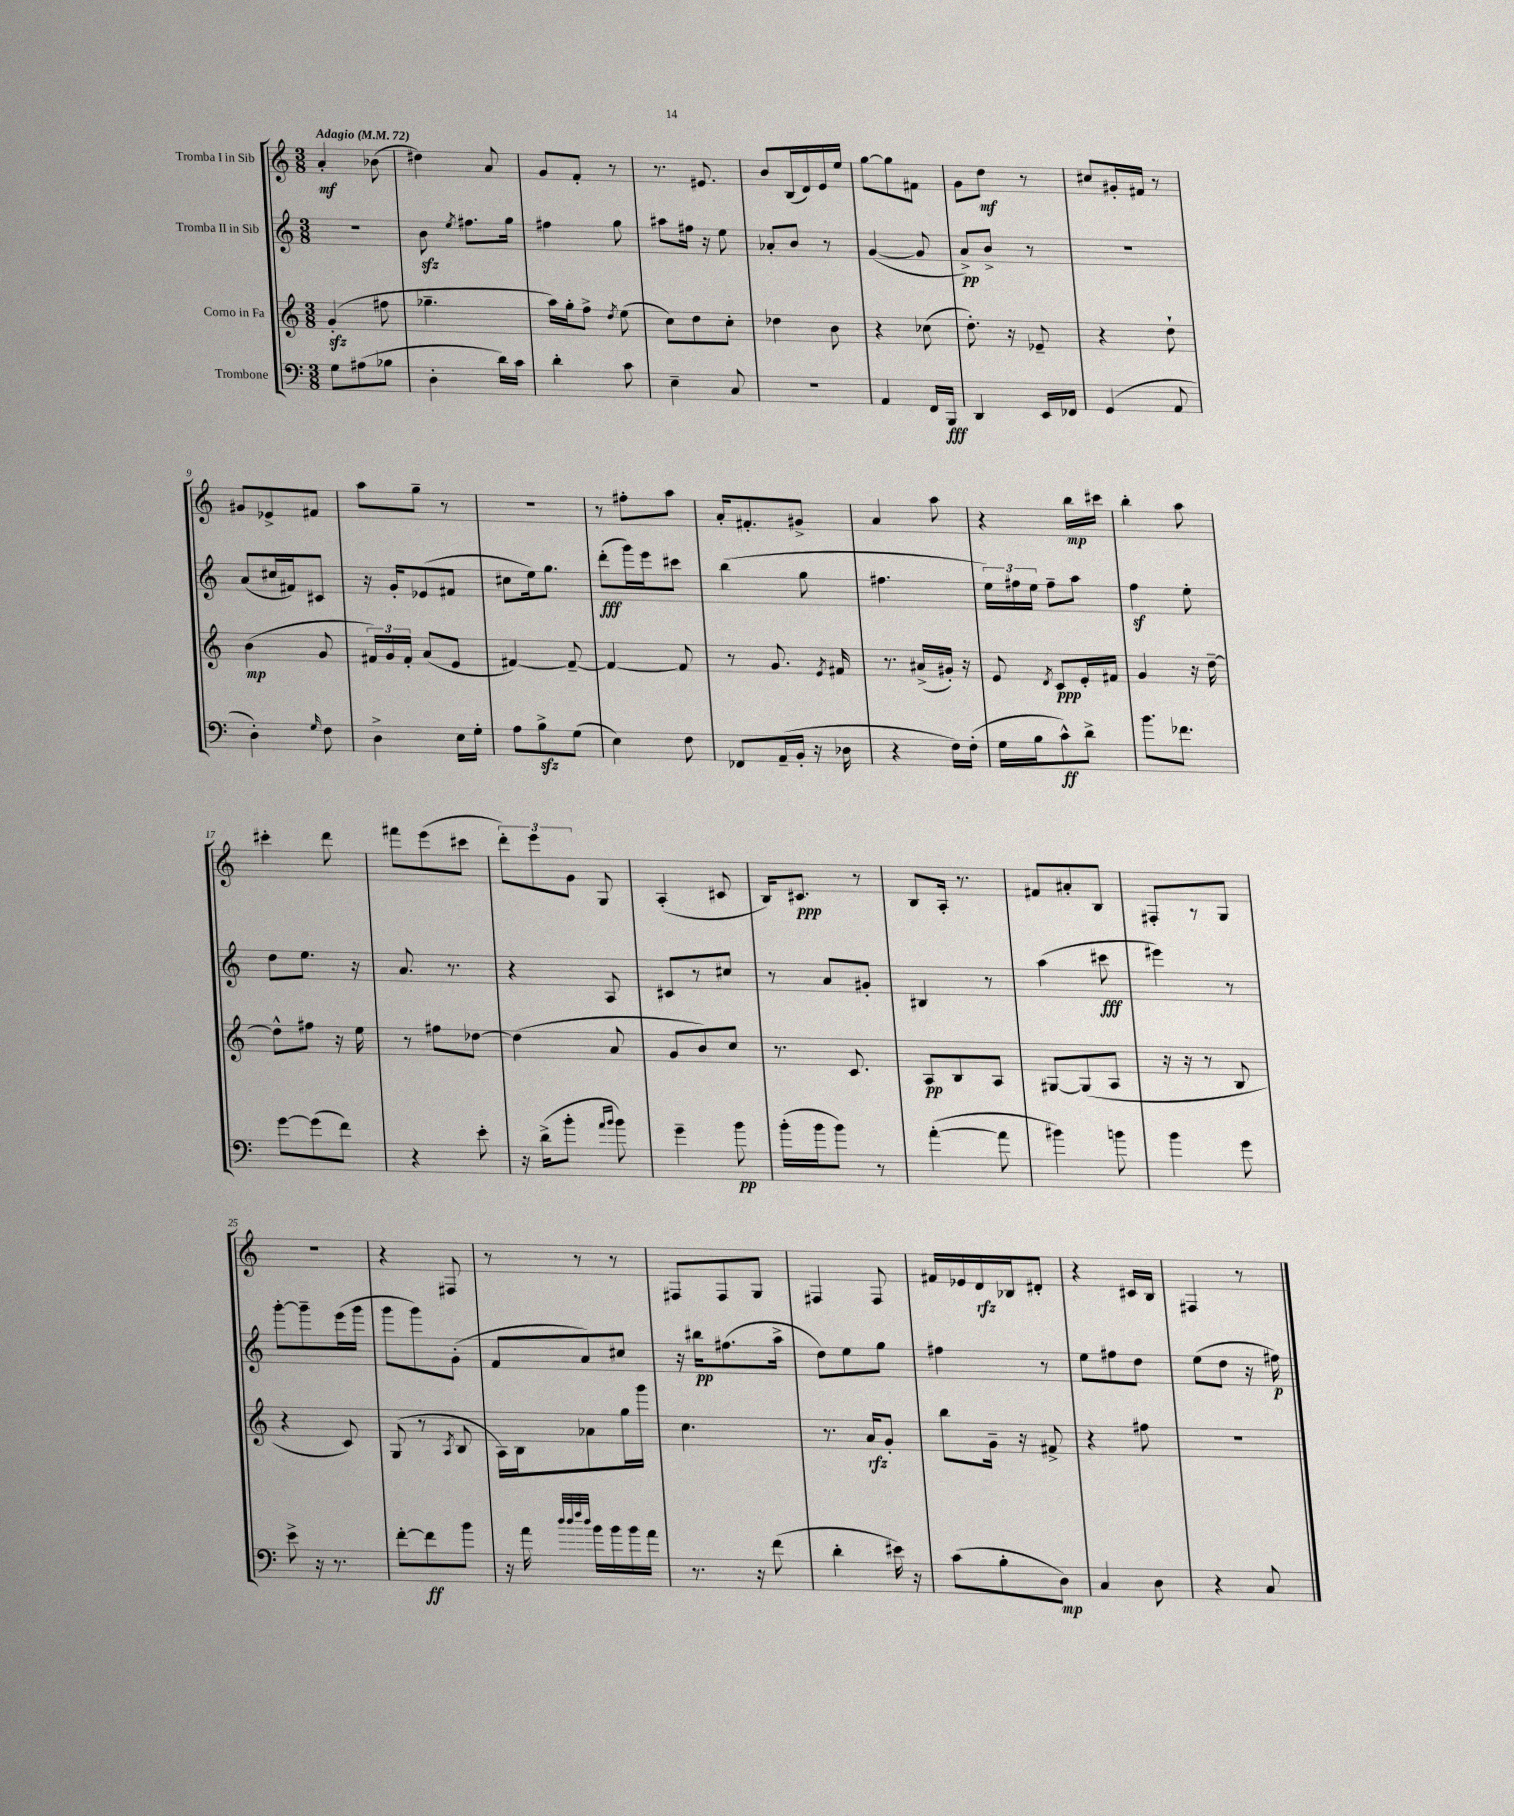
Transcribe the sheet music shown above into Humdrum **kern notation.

**kern	**dynam	**kern	**dynam	**kern	**dynam	**kern	**dynam
*part4	*part4	*part3	*part3	*part2	*part2	*part1	*part1
*staff4	*staff4	*staff3	*staff3	*staff2	*staff2	*staff1	*staff1
*I"Trombone	*	*I"Corno in Fa	*	*I"Tromba II in Sib	*	*I"Tromba I in Sib	*
*clefF4	*	*clefG2	*	*clefG2	*	*clefG2	*
*k[]	*	*k[]	*	*k[]	*	*k[]	*
*M3/8	*	*M3/8	*	*M3/8	*	*M3/8	*
*MM72	*	*MM72	*	*MM72	*	*MM72	*
=1	=1	=1	=1	=1	=1	=1	=1
!	!	!	!	!	!	!LO:TX:a:B:t=Adagio	!
8G\L	.	(4gzz'/	.	4.r	.	4a'/	mf
(8A#X\	.	.	.	.	.	.	.
8B-X\J	.	8ff#X\	.	.	.	(8b-X\	.
=2	=2	=2	=2	=2	=2	=2	=2
4D'\	.	4.gg-X~\	.	8bzz\	.	4dd#X\)	.
.	.	.	.	8qee/	.	.	.
.	.	.	.	8.ff#X\L	.	.	.
16d\LL)	.	.	.	.	.	8a/	.
16c\JJ	.	.	.	16gg\Jk	.	.	.
=3	=3	=3	=3	=3	=3	=3	=3
4d'\	.	16aa\LL)	.	4ff#X\	.	8g/L	.
.	.	16gg'\J	.	.	.	.	.
.	.	8ff^\J	.	.	.	8f'/J	.
.	.	8qdd/	.	.	.	.	.
8c\	.	(8ee\	.	8gg\	.	8r	.
=4	=4	=4	=4	=4	=4	=4	=4
4E~\	.	8cc\L)	.	8aa#X\L	.	8.r	.
.	.	8dd\	.	16ff#X\Jk	.	.	.
.	.	.	.	16r	.	8.e#X/	.
8C/	.	8cc'\J	.	8ee\	.	.	.
=5	=5	=5	=5	=5	=5	=5	=5
4.r	.	4dd-X\	.	8a-X'/L	.	8b/L	.
.	.	.	.	8b/J	.	(16B/L	.
.	.	.	.	.	.	16d/)	.
.	.	8b\	.	8r	.	16e/	.
.	.	.	.	.	.	16ee/JJ	.
=6	=6	=6	=6	=6	=6	=6	=6
4AA/	.	4r	.	([4g/	.	[8gg\L	.
.	.	.	.	.	.	8gg\]	.
16FF/LL	.	(8cc-X\	.	8g/]	.	8f#X\J	.
16BBB/JJ	fff	.	.	.	.	.	.
=7	=7	=7	=7	=7	=7	=7	=7
4DD/	.	8.dd'\)	.	8a^/L)	pp	8g\L	.
.	.	.	.	8b^/J	.	8dd\J	mf
.	.	16r	.	.	.	.	.
16EE/LL	.	8e-X~/	.	8r	.	8r	.
16FF-X/JJ	.	.	.	.	.	.	.
=8	=8	=8	=8	=8	=8	=8	=8
(4GG/	.	4r	.	4.r	.	8cc#X/L	.
.	.	.	.	.	.	16g#X'/L	.
.	.	.	.	.	.	16f#X/JJ	.
8AA/	.	8dd`\	.	.	.	8r	.
!!LO:LB:g=z
=9	=9	=9	=9	=9	=9	=9	=9
4D'\)	.	(4b\	mp	(8a/L	.	8g#X/L	.
.	.	.	.	16cc#X/L	.	8e-X^/	.
.	.	.	.	16f#X/J)	.	.	.
16qqG/	.	.	.	.	.	.	.
8F\	.	8g/	.	8c#X/J	.	8f#X/J	.
=10	=10	=10	=10	=10	=10	=10	=10
4D^\	.	24f#X/LL)	.	16r	.	8aa\L	.
.	.	24g/	.	.	.	.	.
.	.	.	.	16g'/KL	.	.	.
.	.	24f#'/JJ	.	.	.	.	.
.	.	(8a/L	.	(8e-X/	.	8gg~\J	.
16E\LL	.	8e/J	.	8f#X/J	.	8r	.
16G'\JJ	.	.	.	.	.	.	.
=11	=11	=11	=11	=11	=11	=11	=11
8A\L	.	[4f#X/)	.	8cc#X\L	.	4.r	.
8Bzz^\	.	.	.	16ee\k)	.	.	.
.	.	.	.	8.gg\J	.	.	.
(8G\J	.	8f#~/_	.	.	.	.	.
=12	=12	=12	=12	=12	=12	=12	=12
4E\)	.	4f#/_	.	(8ddd'\L	fff	8r	.
.	.	.	.	16ggg\L)	.	8ff#X'\L	.
.	.	.	.	16eee\J	.	.	.
8F\	.	8f#/]	.	8ccc#X\J	.	8aa\J	.
=13	=13	=13	=13	=13	=13	=13	=13
8FF-X/L	.	8r	.	(4bb\	.	16a'/KL	.
.	.	.	.	.	.	8.f#X'/	.
(16AA~/L	.	8.g/	.	.	.	.	.
16BB'/JJ	.	.	.	.	.	.	.
16r	.	.	.	8gg\	.	8g#X^/J	.
.	.	8qe/	.	.	.	.	.
16D-X\	.	16f#X/	.	.	.	.	.
=14	=14	=14	=14	=14	=14	=14	=14
4r	.	8.r	.	4.ff#X\	.	4a/	.
.	.	(16a#X^/LL	.	.	.	.	.
16F\LL)	.	16g#X'/JJ)	.	.	.	8aa\	.
(16F'\JJ	.	16r	.	.	.	.	.
=15	=15	=15	=15	=15	=15	=15	=15
16G\LL	.	8e/	.	24ee\LL)	.	4r	.
.	.	.	.	24ff#X\	.	.	.
16B\J	.	.	.	.	.	.	.
.	.	.	.	24ee\JJ	.	.	.
.	.	8qd/	.	.	.	.	.
8c^^\)	ff	8c/L	ppp	8ff#~\L	.	.	.
8d^\J	.	16e'/L	.	8aa\J	.	16bb\LL	mp
.	.	16f#X/JJ	.	.	.	16ccc#X\JJ	.
=16	=16	=16	=16	=16	=16	=16	=16
8.b\L	.	4g/	.	4ffz\	.	4bb'\	.
8.f-X\J	.	.	.	.	.	.	.
.	.	16r	.	8ee'\	.	8aa\	.
.	.	[16dd~\	.	.	.	.	.
!!LO:LB:g=z
=17	=17	=17	=17	=17	=17	=17	=17
[8g\L	.	8dd^^\L]	.	8dd\L	.	4ccc#X'\	.
(8g\]	.	8ff#X\J	.	8.ee\J	.	.	.
8f\J)	.	16r	.	.	.	8ddd\	.
.	.	16ee\	.	16r	.	.	.
=18	=18	=18	=18	=18	=18	=18	=18
4r	.	8r	.	8.a/	.	8fff#X\L	.
.	.	8ff#X\L	.	.	.	(8eee\	.
.	.	.	.	8.r	.	.	.
8e'\	.	[8dd-X\J	.	.	.	8ccc#X\J	.
=19	=19	=19	=19	=19	=19	=19	=19
16r	.	(4dd-\]	.	4r	.	12ddd'\L)	.
(16d^\KL	.	.	.	.	.	.	.
.	.	.	.	.	.	12eee\	.
8b'\J	.	.	.	.	.	.	.
.	.	.	.	.	.	12g\J	.
16qqa/LL	.	.	.	.	.	.	.
16qqb/JJ	.	.	.	.	.	.	.
8b\)	.	8a/	.	8A/	.	8G/	.
=20	=20	=20	=20	=20	=20	=20	=20
4g~\	.	8g/L	.	8c#X/L	.	(4A'/	.
.	.	8b/)	.	8r	.	.	.
8b\	pp	8cc/J	.	8cc#X/J	.	8c#X/	.
=21	=21	=21	=21	=21	=21	=21	=21
(16b'\LL	.	8.r	.	8r	.	16B/KL)	.
16b\J	.	.	.	.	.	8.c#X/J	ppp
8b\J)	.	.	.	8a/L	.	.	.
.	.	8.c/	.	.	.	.	.
8r	.	.	.	8g#X'/J	.	8r	.
=22	=22	=22	=22	=22	=22	=22	=22
([4a'\	.	8A/L	pp	4B#X/	.	8B/L	.
.	.	8B/	.	.	.	16A'/Jk	.
.	.	.	.	.	.	8.r	.
8a\]	.	8A/J	.	8r	.	.	.
=23	=23	=23	=23	=23	=23	=23	=23
4b#X\)	.	[8G#X/L	.	(4aa\	.	8f#X/L	.
.	.	(8G#/]	.	.	.	8a#X'/	.
8bn\	.	8A/J	.	8ccc#X\	fff	8B/J	.
=24	=24	=24	=24	=24	=24	=24	=24
4b\	.	16r	.	4eee#X\)	.	8F#X'/L	.
.	.	16r	.	.	.	.	.
.	.	8r	.	.	.	8r	.
8g\	.	8B/	.	8r	.	8G/J	.
!!LO:LB:g=z
=25	=25	=25	=25	=25	=25	=25	=25
8e^\	.	4r	.	[8ggg'\L	.	4.r	.
16r	.	.	.	8ggg~\]	.	.	.
8.r	.	.	.	.	.	.	.
.	.	8c/)	.	(16eee\L	.	.	.
.	.	.	.	16ggg\JJ	.	.	.
=26	=26	=26	=26	=26	=26	=26	=26
[8f'\L	.	(8G/	.	8ggg\L	.	4r	.
8f\]	ff	8r	.	8ggg\)	.	.	.
.	.	8qA/	.	.	.	.	.
8b\J	.	8B/	.	(8g'\J	.	8F#X/	.
=27	=27	=27	=27	=27	=27	=27	=27
16r	.	16A\LL)	.	8f/L	.	8r	.
16a\	.	16B\J	.	.	.	.	.
32qqdd/LLL	.	.	.	.	.	.	.
32qqdd/	.	.	.	.	.	.	.
32qqff/	.	.	.	.	.	.	.
32qqdd/JJJ	.	.	.	.	.	.	.
16b\LL	.	8a-X\	.	8a/)	.	8r	.
16b\	.	.	.	.	.	.	.
16b\	.	16gg\L	.	8cc#X/J	.	8r	.
16a\JJ	.	16ggg\JJ	.	.	.	.	.
=28	=28	=28	=28	=28	=28	=28	=28
8.r	.	4.cc\	.	16r	.	8F#X/L	.
.	.	.	.	16bb#X\KL	pp	.	.
.	.	.	.	(8.ff#X\	.	8F#/	.
16r	.	.	.	.	.	.	.
(8f\	.	.	.	.	.	8G/J	.
.	.	.	.	16aa^\Jk	.	.	.
=29	=29	=29	=29	=29	=29	=29	=29
4d'\	.	8.r	.	8dd\L)	.	4F#X/	.
.	.	.	.	8ee\	.	.	.
.	.	16a/KL	rfz	.	.	.	.
16e#X\)	.	8g'/J	.	8gg\J	.	8F#/	.
16r	.	.	.	.	.	.	.
=30	=30	=30	=30	=30	=30	=30	=30
(8c\L	.	8bb\L	.	4ff#X\	.	16f#X/LL	.
.	.	.	.	.	.	16e-X/	.
8B'\	.	16g~\Jk	.	.	.	16d/	rfz
.	.	16r	.	.	.	16B-X/J	.
8D\J)	mp	8f#X^/	.	8r	.	8d#X'/J	.
=31	=31	=31	=31	=31	=31	=31	=31
4C/	.	4r	.	8ee\L	.	4r	.
.	.	.	.	8ff#X\	.	.	.
8D\	.	8ff#X\	.	8dd\J	.	16c#X/LL	.
.	.	.	.	.	.	16B/JJ	.
=32	=32	=32	=32	=32	=32	=32	=32
4r	.	4.r	.	(8ee\L	.	4F#X/	.
.	.	.	.	8dd\J	.	.	.
8C/	.	.	.	16r	.	8r	.
.	.	.	.	16ff#X\)	p	.	.
==	==	==	==	==	==	==	==
*-	*-	*-	*-	*-	*-	*-	*-
